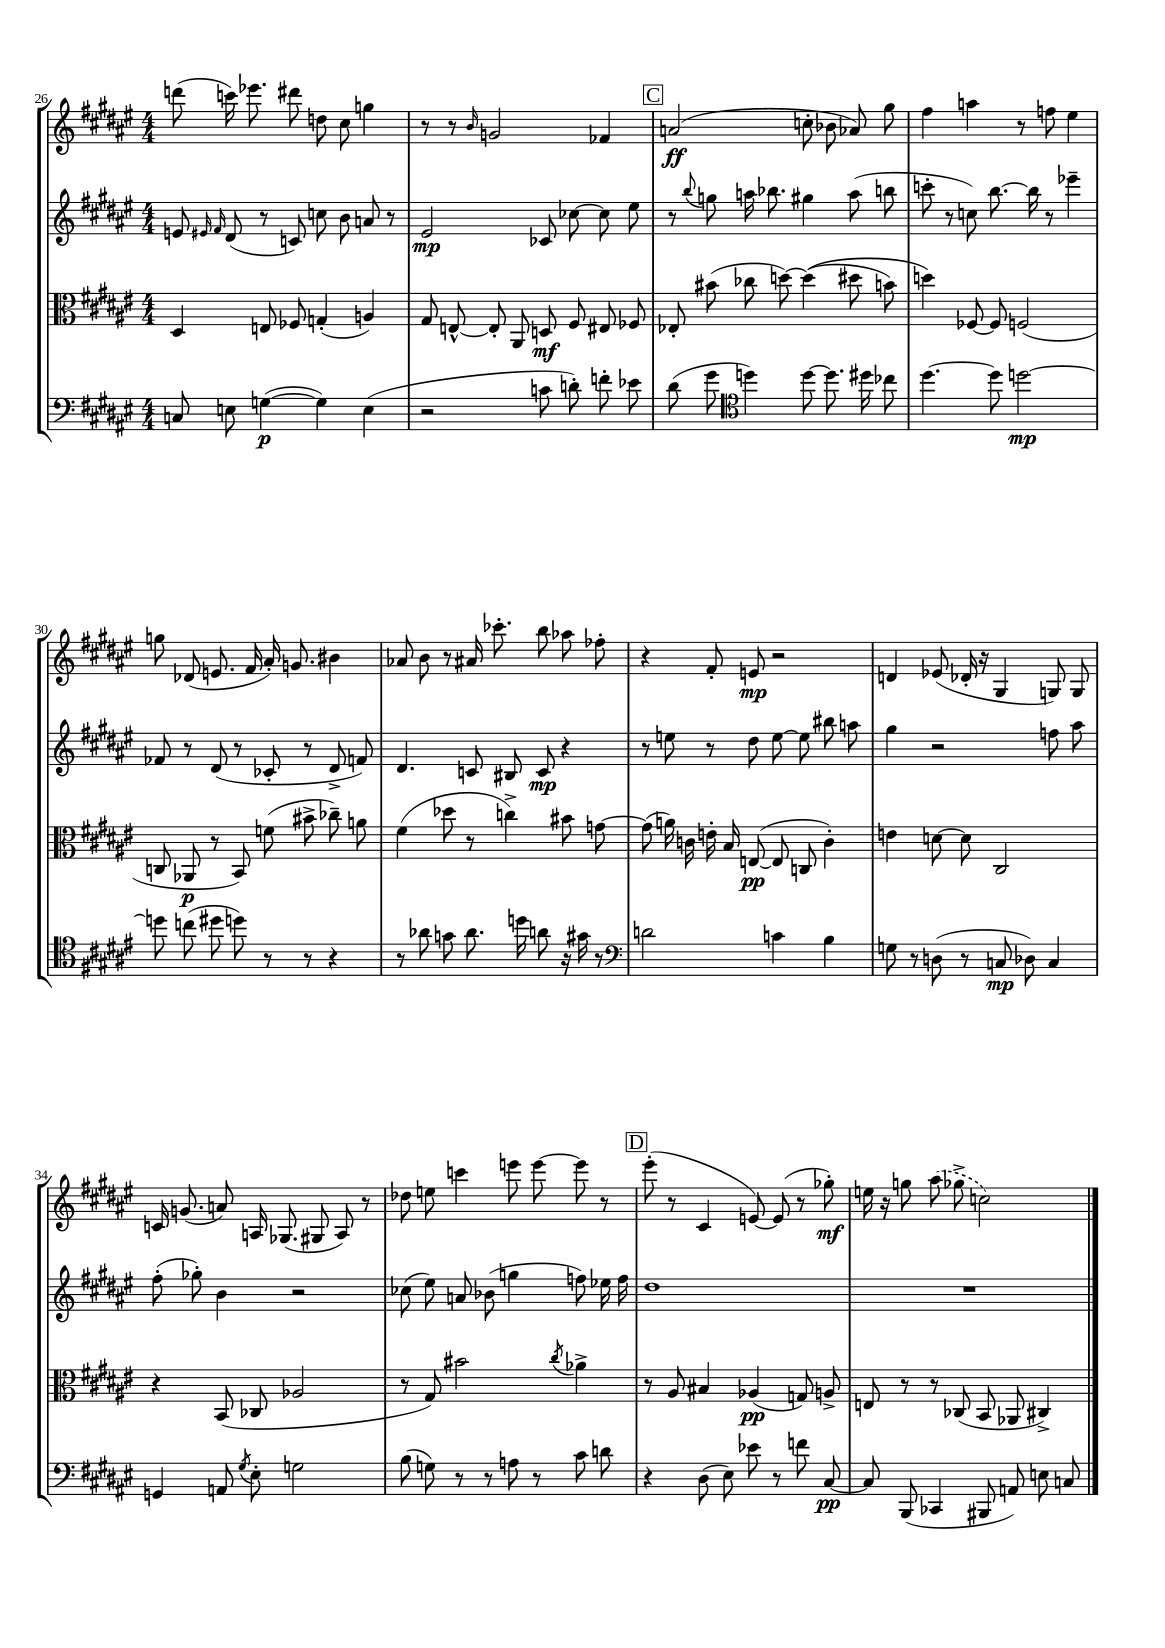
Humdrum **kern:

**kern	**dynam	**kern	**dynam	**kern	**dynam	**kern	**dynam
*part4	*part4	*part3	*part3	*part2	*part2	*part1	*part1
*staff4	*staff4	*staff3	*staff3	*staff2	*staff2	*staff1	*staff1
*clefF4	*	*clefC3	*	*clefG2	*	*clefG2	*
*k[f#c#g#d#a#e#]	*	*k[f#c#g#d#a#e#]	*	*k[f#c#g#d#a#e#]	*	*k[f#c#g#d#a#e#]	*
*M4/4	*	*M4/4	*	*M4/4	*	*M4/4	*
=26	=26	=26	=26	=26	=26	=26	=26
8Cn/	.	4D#/	.	8en/	.	(8dddn\	.
.	.	.	.	16qqe#X/	.	.	.
.	.	.	.	16qqf#/	.	.	.
8En\	.	.	.	(8d#/	.	16cccn\)	.
.	.	.	.	.	.	8.eee-X\	.
([4Gn\	p	8En/	.	8r	.	.	.
.	.	8F-X/	.	8cn/)	.	8ddd#X\	.
4G\])	.	(4Gn'/	.	8ccn\	.	8ddn\	.
.	.	.	.	8b\	.	8cc#\	.
(4E\	.	4An/)	.	8an/	.	4ggn\	.
.	.	.	.	8r	.	.	.
=27	=27	=27	=27	=27	=27	=27	=27
2r	.	8G#/	.	2e#/	mp	8r	.
.	.	[8En^^/	.	.	.	8r	.
.	.	.	.	.	.	16qqb/	.
.	.	8E'/]	.	.	.	2gn/	.
.	.	8AA#/	.	.	.	.	.
8cn\	.	8Dn/	mf	8c-X/	.	.	.
8dn'\)	.	8F#/	.	[8cc-X\	.	.	.
8fn'\	.	8E#X/	.	8cc-\]	.	4f-X/	.
8e-X\	.	8F-X/	.	8ee#\	.	.	.
!!LO:REH:place=s1:t=C
=28	=28	=28	=28	=28	=28	=28	=28
(8d#\	.	8E-X'/	.	8r	.	(2an/	ff
.	.	.	.	8qqbb/	.	.	.
8g#\	.	(8b#X\	.	8ggn\	.	.	.
*clefC4	*	*	*	*	*	*	*
4ddn\)	.	8cc-X\	.	16aan\	.	.	.
.	.	.	.	8.bb-X\	.	.	.
.	.	[8ddn\)	.	.	.	.	.
[8dd\	.	((4dd\]	.	4gg#X\	.	8ccn'\	.
8.dd\]	.	.	.	.	.	8b-X\	.
.	.	8dd#X\	.	(8aa\	.	8a-X/)	.
16dd#X\	.	.	.	.	.	.	.
8cc-X\	.	8bn\)	.	8bbn\	.	8gg#\	.
=29	=29	=29	=29	=29	=29	=29	=29
[4.dd#\	.	4ddn\)	.	8cccn'\	.	4ff#\	.
.	.	.	.	8r	.	.	.
.	.	[8F-X/	.	8ccn\)	.	4aan\	.
8dd#\]	.	8F-/]	.	[8.bb\	.	.	.
[2ddn\	mp	(2Fn/	.	.	.	8r	.
.	.	.	.	16bb\]	.	.	.
.	.	.	.	8r	.	8ffn\	.
.	.	.	.	4eee-X~\	.	4ee#\	.
!!LO:LB:g=z
=30	=30	=30	=30	=30	=30	=30	=30
8ddn\]	.	8Cn/	.	8f-X/	.	8ggn\	.
(8ccn\	.	8AA-X/	p	8r	.	(8d-X/	.
8dd#X\	.	8r	.	(8d#/	.	8.en/	.
8ddn\)	.	8BB/)	.	8r	.	.	.
.	.	.	.	.	.	16f#/	.
8r	.	(8fn\	.	8c-X'/	.	16a#'/)	.
.	.	.	.	.	.	8.gn/	.
8r	.	8b#X^\	.	8r	.	.	.
4r	.	8cc-X~\)	.	8d#^/	.	4b#X\	.
.	.	8an\	.	8fn/)	.	.	.
=31	=31	=31	=31	=31	=31	=31	=31
8r	.	(4f#\	.	4.d#/	.	8a-X/	.
8a-X\	.	.	.	.	.	8b\	.
8gn\	.	8dd-X\	.	.	.	8r	.
8.a-\	.	8r	.	8cn/	.	16a#X/	.
.	.	.	.	.	.	8.ccc-X'\	.
.	.	4ccn^\)	.	8B#X/	.	.	.
16ddn\	.	.	.	.	.	.	.
8an\	.	.	.	8c/	mp	8bb\	.
16r	.	8b#X\	.	4r	.	8aa-X\	.
16g#X\	.	.	.	.	.	.	.
8r	.	[8gn\	.	.	.	8ff-X'\	.
=32	=32	=32	=32	=32	=32	=32	=32
*clefF4	*	*	*	*	*	*	*
2dn\	.	(8g\]	.	8r	.	4r	.
.	.	16an\)	.	8een\	.	.	.
.	.	16cn\	.	.	.	.	.
.	.	16en'\	.	8r	.	8f#'/	.
.	.	16B/	.	.	.	.	.
.	.	([8En/	pp	8dd#\	.	8en/	mp
4cn\	.	8E/]	.	[8ee\	.	2r	.
.	.	8Cn/	.	8ee\]	.	.	.
4B\	.	4c'\)	.	8bb#X\	.	.	.
.	.	.	.	8aan\	.	.	.
=33	=33	=33	=33	=33	=33	=33	=33
8Gn\	.	4en\	.	4gg#\	.	4dn/	.
8r	.	.	.	.	.	.	.
(8Dn\	.	[8dn\	.	2r	.	(8e-X/	.
8r	.	8d\]	.	.	.	16d-X'/	.
.	.	.	.	.	.	16r	.
8Cn/	mp	2C#/	.	.	.	4G#/	.
8D-X\)	.	.	.	.	.	.	.
4C/	.	.	.	8ffn\	.	8Gn/)	.
.	.	.	.	8aa#\	.	8G/	.
!!LO:LB:g=z
=34	=34	=34	=34	=34	=34	=34	=34
4GGn/	.	4r	.	(8ff#'\	.	16cn/	.
.	.	.	.	.	.	(8.gn/	.
.	.	.	.	8gg-X'\)	.	.	.
8AAn/	.	(8BB/	.	4b\	.	8an/)	.
8qG#/	.	.	.	.	.	.	.
8E#'\	.	8C-X/	.	.	.	16An/	.
.	.	.	.	.	.	(8.G-X/	.
2Gn\	.	2A-X/	.	2r	.	.	.
.	.	.	.	.	.	8G#X/	.
.	.	.	.	.	.	8A/)	.
.	.	.	.	.	.	8r	.
=35	=35	=35	=35	=35	=35	=35	=35
(8B\	.	8r	.	(8cc-X\	.	8dd-X\	.
8Gn\)	.	8G#/)	.	8ee#\)	.	8een\	.
8r	.	2b#X\	.	8an/	.	4cccn\	.
8r	.	.	.	(8b-X\	.	.	.
8An\	.	.	.	4ggn\	.	8eeen\	.
8r	.	.	.	.	.	[8eee\	.
.	.	8qcc#/	.	.	.	.	.
8c#\	.	4a-X^\	.	8ffn\)	.	8eee\]	.
8dn\	.	.	.	16ee-X\	.	8r	.
.	.	.	.	16ff\	.	.	.
!!LO:REH:place=s1:t=D
=36	=36	=36	=36	=36	=36	=36	=36
4r	.	8r	.	1dd#	.	(8eee#'\	.
.	.	8A#/	.	.	.	8r	.
(8D#\	.	4B#X/	.	.	.	4c#/	.
8E#\)	.	.	.	.	.	.	.
8e-X\	.	(4A-X/	pp	.	.	[8en/)	.
8r	.	.	.	.	.	(8e/]	.
8fn\	.	8Gn/)	.	.	.	8r	.
[8C#/	pp	8An^/	.	.	.	8gg-X'\)	mf
=37	=37	=37	=37	=37	=37	=37	=37
8C#/]	.	8En/	.	1r	.	16een\	.
.	.	.	.	.	.	16r	.
(8BBB/	.	8r	.	.	.	8ggn\	.
4CC-X/	.	8r	.	.	.	(8aa#\	.
.	.	(8C-X/	.	.	.	8gg-X^\	.
8BBB#X/	.	8BB/	.	.	.	2ccn\)	.
8AAn/)	.	8AA-X/	.	.	.	.	.
8En\	.	4C#X^/)	.	.	.	.	.
8Cn/	.	.	.	.	.	.	.
==	==	==	==	==	==	==	==
*-	*-	*-	*-	*-	*-	*-	*-
